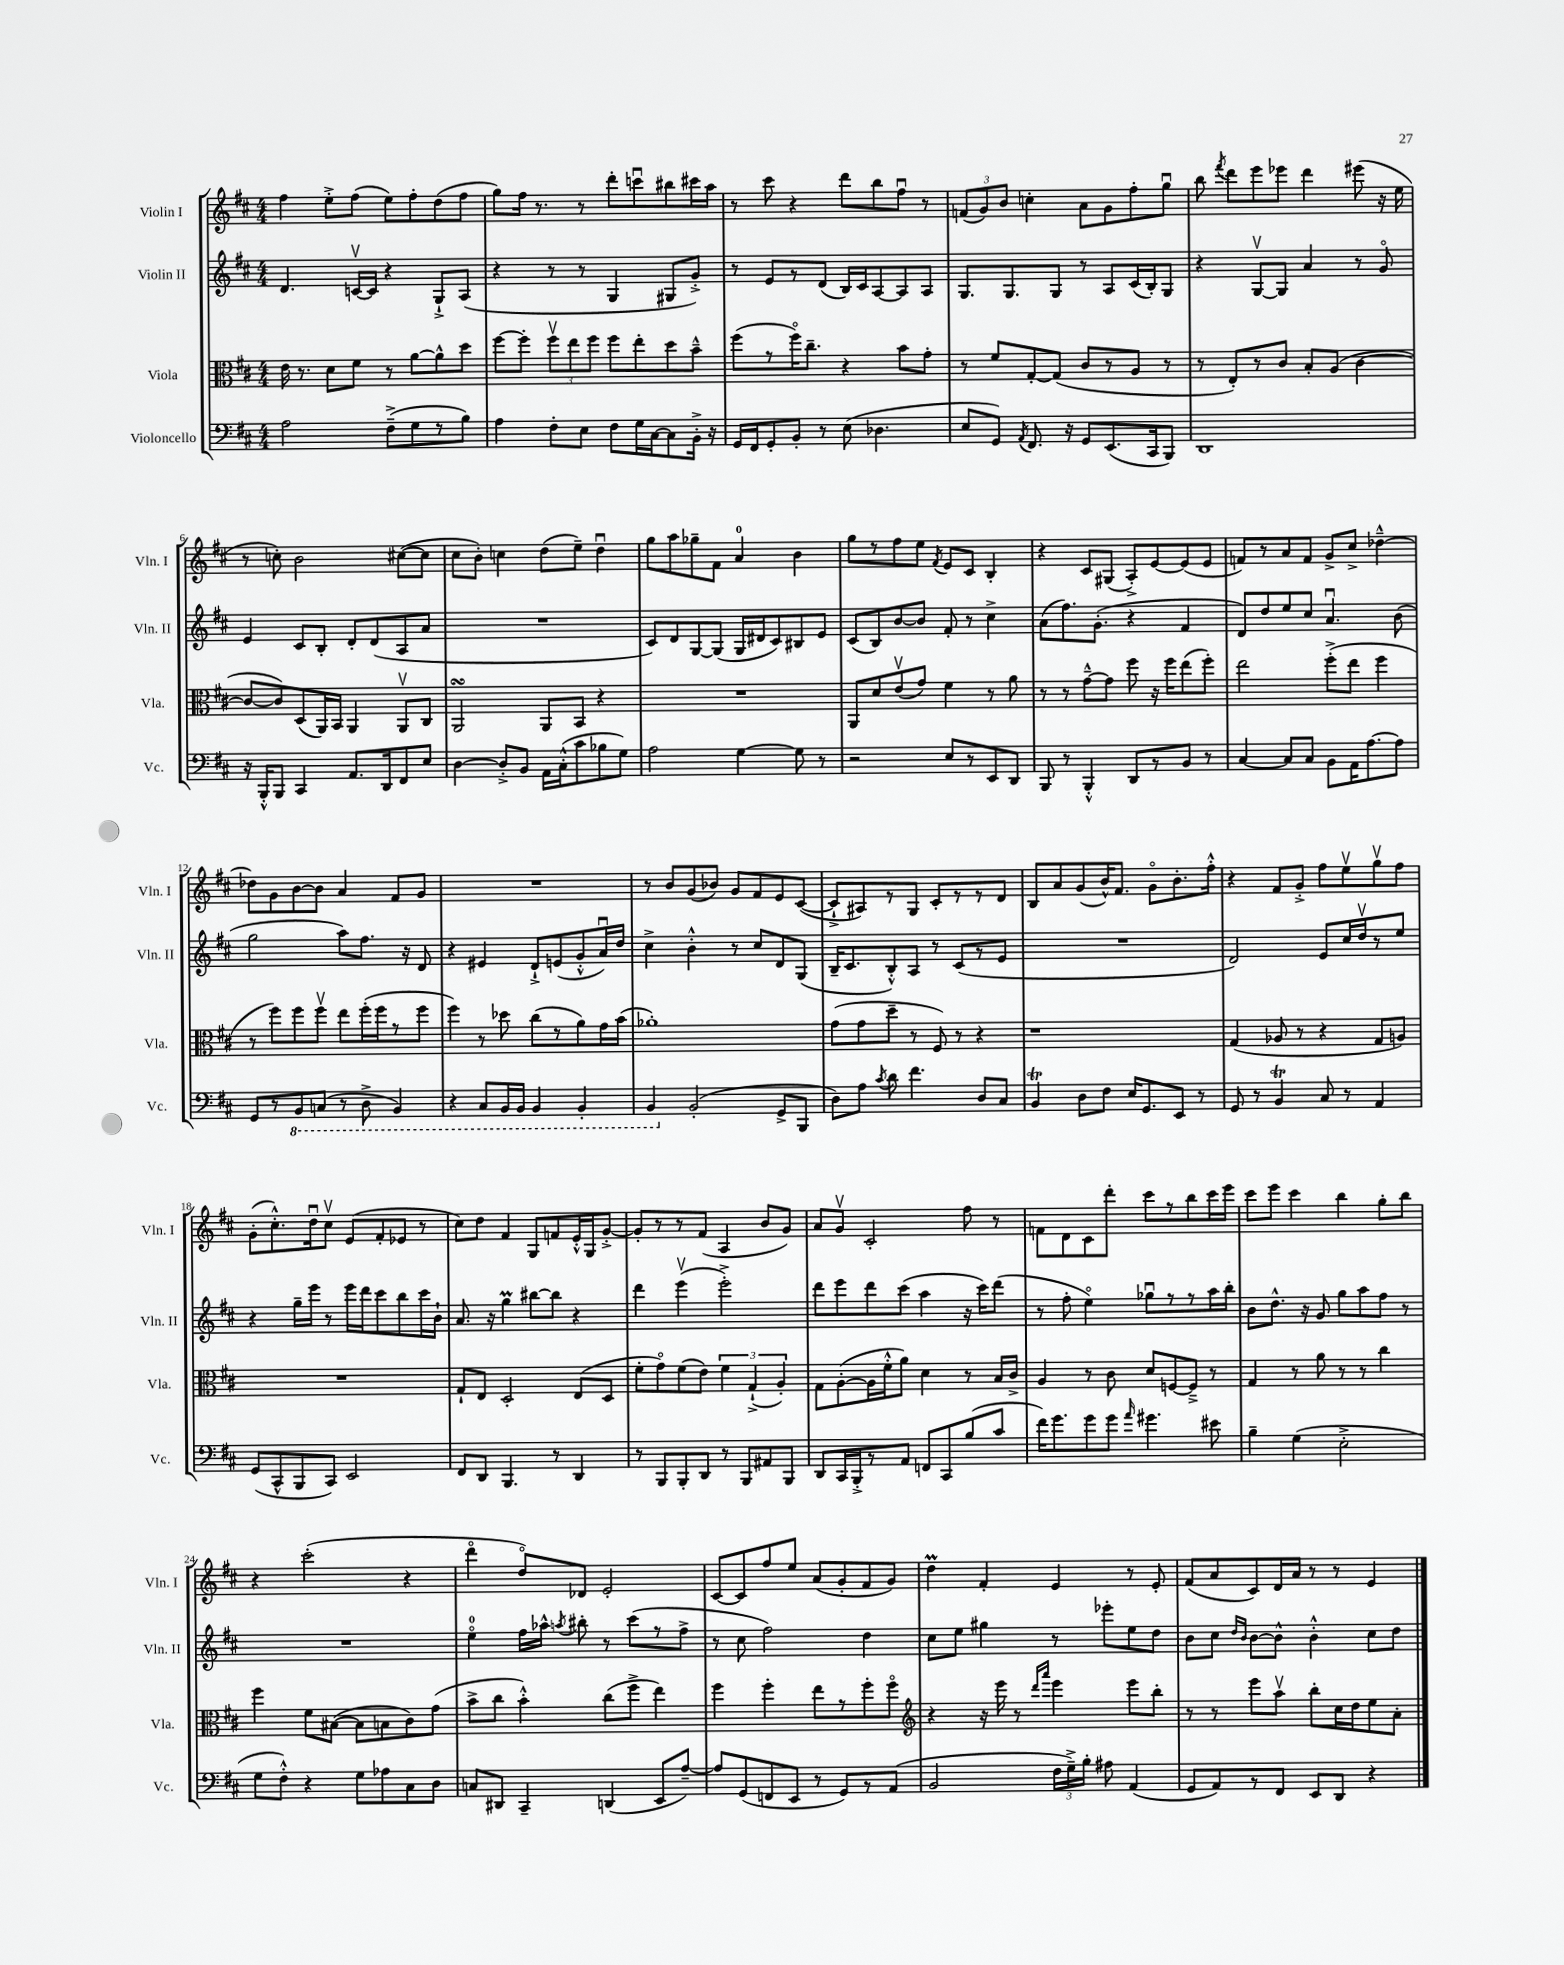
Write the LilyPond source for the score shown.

<<
\new StaffGroup <<
\new Staff = "s0" \with { instrumentName = "Violin I" shortInstrumentName = "Vln. I" } {
    \clef treble \key d \major \numericTimeSignature \time 4/4
    \autoBeamOff fis''4 e''8[-.-> fis''8]( e''8[) fis''8-. d''8( fis''8] |
    g''8[) fis''16] r8. r8 d'''8[-. c'''8\downbow bis''8 cis'''16 a''16] |
    r8 cis'''8 r4 d'''8[ b''8 fis''8]\downbow r8 |
    \tuplet 3/2 { f'8[( g'8) b'8] } c''4-. a'8[ g'8 fis''8-. g''8]\downbow |
    b''8 \acciaccatura { fis'''8 } d'''8[ e'''8 ees'''8] d'''4 eis'''8( r16 e''16 |
    r8 c''8-.) b'2 cis''8[~( cis''8] |
    cis''8[ b'8]-.) c''4 d''8[( e''8]--) d''4\downbow |
    g''8[ a''8 ges''8-- fis'8] a'4-0 b'4 |
    g''8[ r8 fis''8 e''8] \acciaccatura { fis'8 } e'8[ cis'8] b4-. |
    r4 cis'8[ gis8]( a8[-.->) e'8~ e'8( e'8] |
    f'8[) r8 a'8 f'8] g'8[-> cis''8]-> des''4~---^ |
    des''8[ g'8 b'8~ b'8] a'4 fis'8[ g'8] |
    R1 |
    r8 b'8[ g'8( bes'8]) g'8[ fis'8 e'8 cis'8]~( |
    cis'8[-!-> ais8) r8 g8] cis'8[-. r8 r8 d'8] |
    b8[ a'8 g'8( b'16-^) fis'8.] g'8[\flageolet b'8.-. fis''16]-.-^ |
    r4 fis'8[ g'8]-.-> fis''8[ e''8\upbow g''8\upbow fis''8] |
    g'8[-.( cis''8.-.-^) d''16\downbow cis''8]\upbow e'8[( fis'8-. ees'8] r8 |
    cis''8[) d''8] fis'4 g8[ f'8 e'16-.-^ g16 g'8]~-.-> |
    g'8[-. r8 r8 fis'8]( a4 b'8[ g'8]) |
    a'8[ g'8]\upbow cis'2-. fis''8 r8 |
    f'8[ d'8 cis'8 d'''8]-. cis'''8[ r8 b''8 cis'''16 e'''16] |
    cis'''8[ e'''8] cis'''4 b''4 g''8[-. b''8] |
    r4 cis'''2-.( r4 |
    d'''4\flageolet d''8[\flageolet) des'8] e'2-. |
    cis'8[~ cis'8 fis''8 e''8] a'8[( g'8-. fis'8 g'8]) |
    d''4\prall fis'4-. e'4 r8 e'8-. |
    fis'8[( a'8 cis'8) d'16 a'16] r8 r8 e'4 \bar "|." |
}
\new Staff = "s1" \with { instrumentName = "Violin II" shortInstrumentName = "Vln. II" } {
    \clef treble \key d \major \numericTimeSignature \time 4/4
    \autoBeamOff d'4. c'16[~\upbow c'16] r4 g8[-!-> a8]( |
    r4 r8 r8 g4 gis8[ g'8]-.->) |
    r8 e'8[ r8 d'8]( b16[) cis'16 a8~ a8 a8] |
    g8.[ g8. g8] r8 a8[ cis'16( b16-.) g8] |
    r4 g8[~\upbow g8] a'4 r8 g'8\flageolet |
    e'4 cis'8[ b8]-. d'8[-. d'8( a8 a'8] |
    R1 |
    cis'8[) d'8 g8~ g8]( g16[ dis'16 cis'8) bis8 e'8] |
    cis'8[( b8) b'8~ b'8] fis'8-. r8 cis''4-> |
    a'8[( fis''8.) g'8.]-.( r4 fis'4 |
    d'8[) d''8 e''8 cis''8] a'4.\downbow b'8( |
    g''2 a''8[) fis''8.] r16 d'8 |
    r4 eis'4 d'8[-!-> e'8( g'8-.-^ a'16\downbow) d''16] |
    cis''4-> b'4-.-^ r8 cis''8[ d'8 g8]( |
    b16[-- cis'8. b8-.-^) a8] r8 cis'8[( r8 e'8] |
    R1 |
    d'2) e'8[ cis''16 d''16\upbow r8 e''8] |
    r4 g''16[-- e'''16] r8 e'''16[ d'''16 cis'''8 b''8 cis'''16 b'16]-! |
    a'8. r16 g''4\prall bis''8[~ bis''8] r4 |
    d'''4 e'''4\upbow( e'''2-.->) |
    d'''8[ e'''8 d'''8 cis'''8]( a''4 r16 cis'''16[) d'''8]( |
    r8 fis''8-. e''4\flageolet) ges''8[\downbow r8 r8 a''16 b''16]-. |
    b'8[ d''8.]-^ r16 g'8 g''8[ a''8 fis''8] r8 |
    R1 |
    e''4-0\flageolet fis''16[ aes''16]-^ \acciaccatura { a''8 } bis''8-. r8 cis'''8[( r8 fis''8]-> |
    r8 cis''8 fis''2) d''4 |
    cis''8[ e''8] gis''4 r8 ees'''8[-. e''8 d''8] |
    b'8[ cis''8] \grace { d''16[ b'16] } b'8[~ b'8]-^ b'4-.-^ cis''8[ d''8] \bar "|." |
}
\new Staff = "s2" \with { instrumentName = "Viola" shortInstrumentName = "Vla." } {
    \clef alto \key d \major \numericTimeSignature \time 4/4
    \autoBeamOff e'16 r8. d'8[ fis'8] r8 a'8[~ a'8-^ d''8] |
    fis''8[~ fis''8]-. \tuplet 3/2 { fis''8[\upbow e''8 fis''8] } fis''8[ e''8-. d''8 b'8]---^ |
    fis''8[( r8 fis''16\flageolet) cis''8.]-- r4 b'8[ g'8]-. |
    r8 fis'8[ g8~-. g8]( cis'8[ r8 a8] r8 |
    r8 e8[-.) r8 cis'8] b8[-. a8]( cis'4~ |
    cis'8[~ cis'8) d8( a,16) b,16] a,4 a,8[\upbow cis8] |
    a,2\turn a,8[ b,8] r4 |
    R1 |
    a,8[ d'8 e'8\upbow( g'8]) fis'4 r8 a'8 |
    r8 r8 g'8[~---^ g'8] fis''8 r16 fis''16[ e''8( fis''8]-.) |
    e''2 fis''8[-.->( e''8] fis''4 |
    r8 fis''8[) fis''8 fis''8]\upbow e''8[ fis''16-.( fis''16 r8 fis''8] |
    fis''4) r8 des''8 cis''8[( r8 a'8) g'16 b'16]( |
    aes'1-.) |
    g'8[( g'8 d''8]-- r8 fis8) r8 r4 |
    r1 |
    g4( aes8 r8 r4 g8[ a8]) |
    R1 |
    g8[-! e8] d2-. e8[( d8] |
    fis'8[-. g'8\flageolet) fis'8( e'8]) \tuplet 3/2 { fis'4 g4-!->( a4-.) } |
    g8[ a8~-.( a16 fis'16-.-^ a'8]) d'4 r8 b16[ cis'16]-> |
    a4 r8 cis'8 d'8[ f8~ f8]---> r8 |
    g4 r8 a'8 r8 r8 cis''4 |
    fis''4 fis'8[ bis8]~( bis8[ b8 cis'8) g'8]( |
    b'8[-> cis''8] b'4-.-^) cis''8[( fis''8]-> e''4) |
    fis''4 fis''4-. e''8[ r8 fis''8-. fis''8]\flageolet |
    \clef treble r4 r16 e'''16 r8 \grace { d'''16[ a'''16] } e'''4 e'''8[ b''8]-. |
    r8 r8 e'''8[ a''8]\upbow b''8[-. cis''16 d''16 e''8 a'8]-. \bar "|." |
}
\new Staff = "s3" \with { instrumentName = "Violoncello" shortInstrumentName = "Vc." } {
    \clef bass \key d \major \numericTimeSignature \time 4/4
    \autoBeamOff a2 fis8[--->( g8 r8 b8]) |
    a4 fis8[-. e8] fis8[ g16 cis16~ cis8 b,16]-.-> r16 |
    g,16[ fis,16 g,8-. b,8]-. r8 e8( des4. |
    e8[ g,8]) \acciaccatura { a,8 } fis,8. r16 g,8[ e,8.( cis,16 b,,8]) |
    d,1 |
    r16 b,,16[-.-^ b,,8] cis,4 a,8.[ d,16 fis,8 e8] |
    d4~ d8[-.-> b,8] a,16[ cis16-.-^( cis'8 bes8 g8]) |
    a2 g4~ g8 r8 |
    r2 e8[ r8 e,8 d,8] |
    b,,8 r8 b,,4-.-^ d,8[ r8 b,8] r8 |
    cis4~ cis8[ cis8] b,8[ a,16 a8.~ a8] |
    g,8[ r8 \ottava #-1 b,,8 c,8]( r8 d,8-> b,,4) |
    r4 cis,8[ b,,16 b,,16] b,,4 b,,4-. |
    b,,4 \ottava #0 b,2-.( g,8[-> b,,8] |
    d8[) a8] \acciaccatura { cis'8 } d'8 fis'4. d8[ cis8] |
    b,4\trill d8[ fis8] e16[ g,8. e,8] r8 |
    g,8 r8 b,4\trill cis8 r8 a,4 |
    g,8[( cis,8-^ b,,8 cis,8]) e,2 |
    fis,8[ d,8] b,,4. r8 d,4 |
    r8 b,,8[ b,,8-. d,8] r8 b,,8[ ais,8 b,,8] |
    d,8[ cis,16 b,,16-.-> r8 a,8] f,8[ cis,8 b8( cis'8] |
    fis'16[) g'8. g'8 g'8] \grace { a'16 } gis'4. eis'8 |
    b4-- g4( e2-.-> |
    g8[ fis8]-.-^) r4 g8[ aes8 cis8 d8] |
    c8[ dis,8] cis,4-- d,4( e,8[ a8]~--) |
    a8[ g,8( f,8 e,8] r8 g,8[) r8 a,8]( |
    b,2 \tuplet 3/2 { fis16[ g16--->) b16]-. } ais8 a,4( |
    g,8[ a,8) r8 fis,8] e,8[ d,8] r4 \bar "|." |
}
>>
>>
